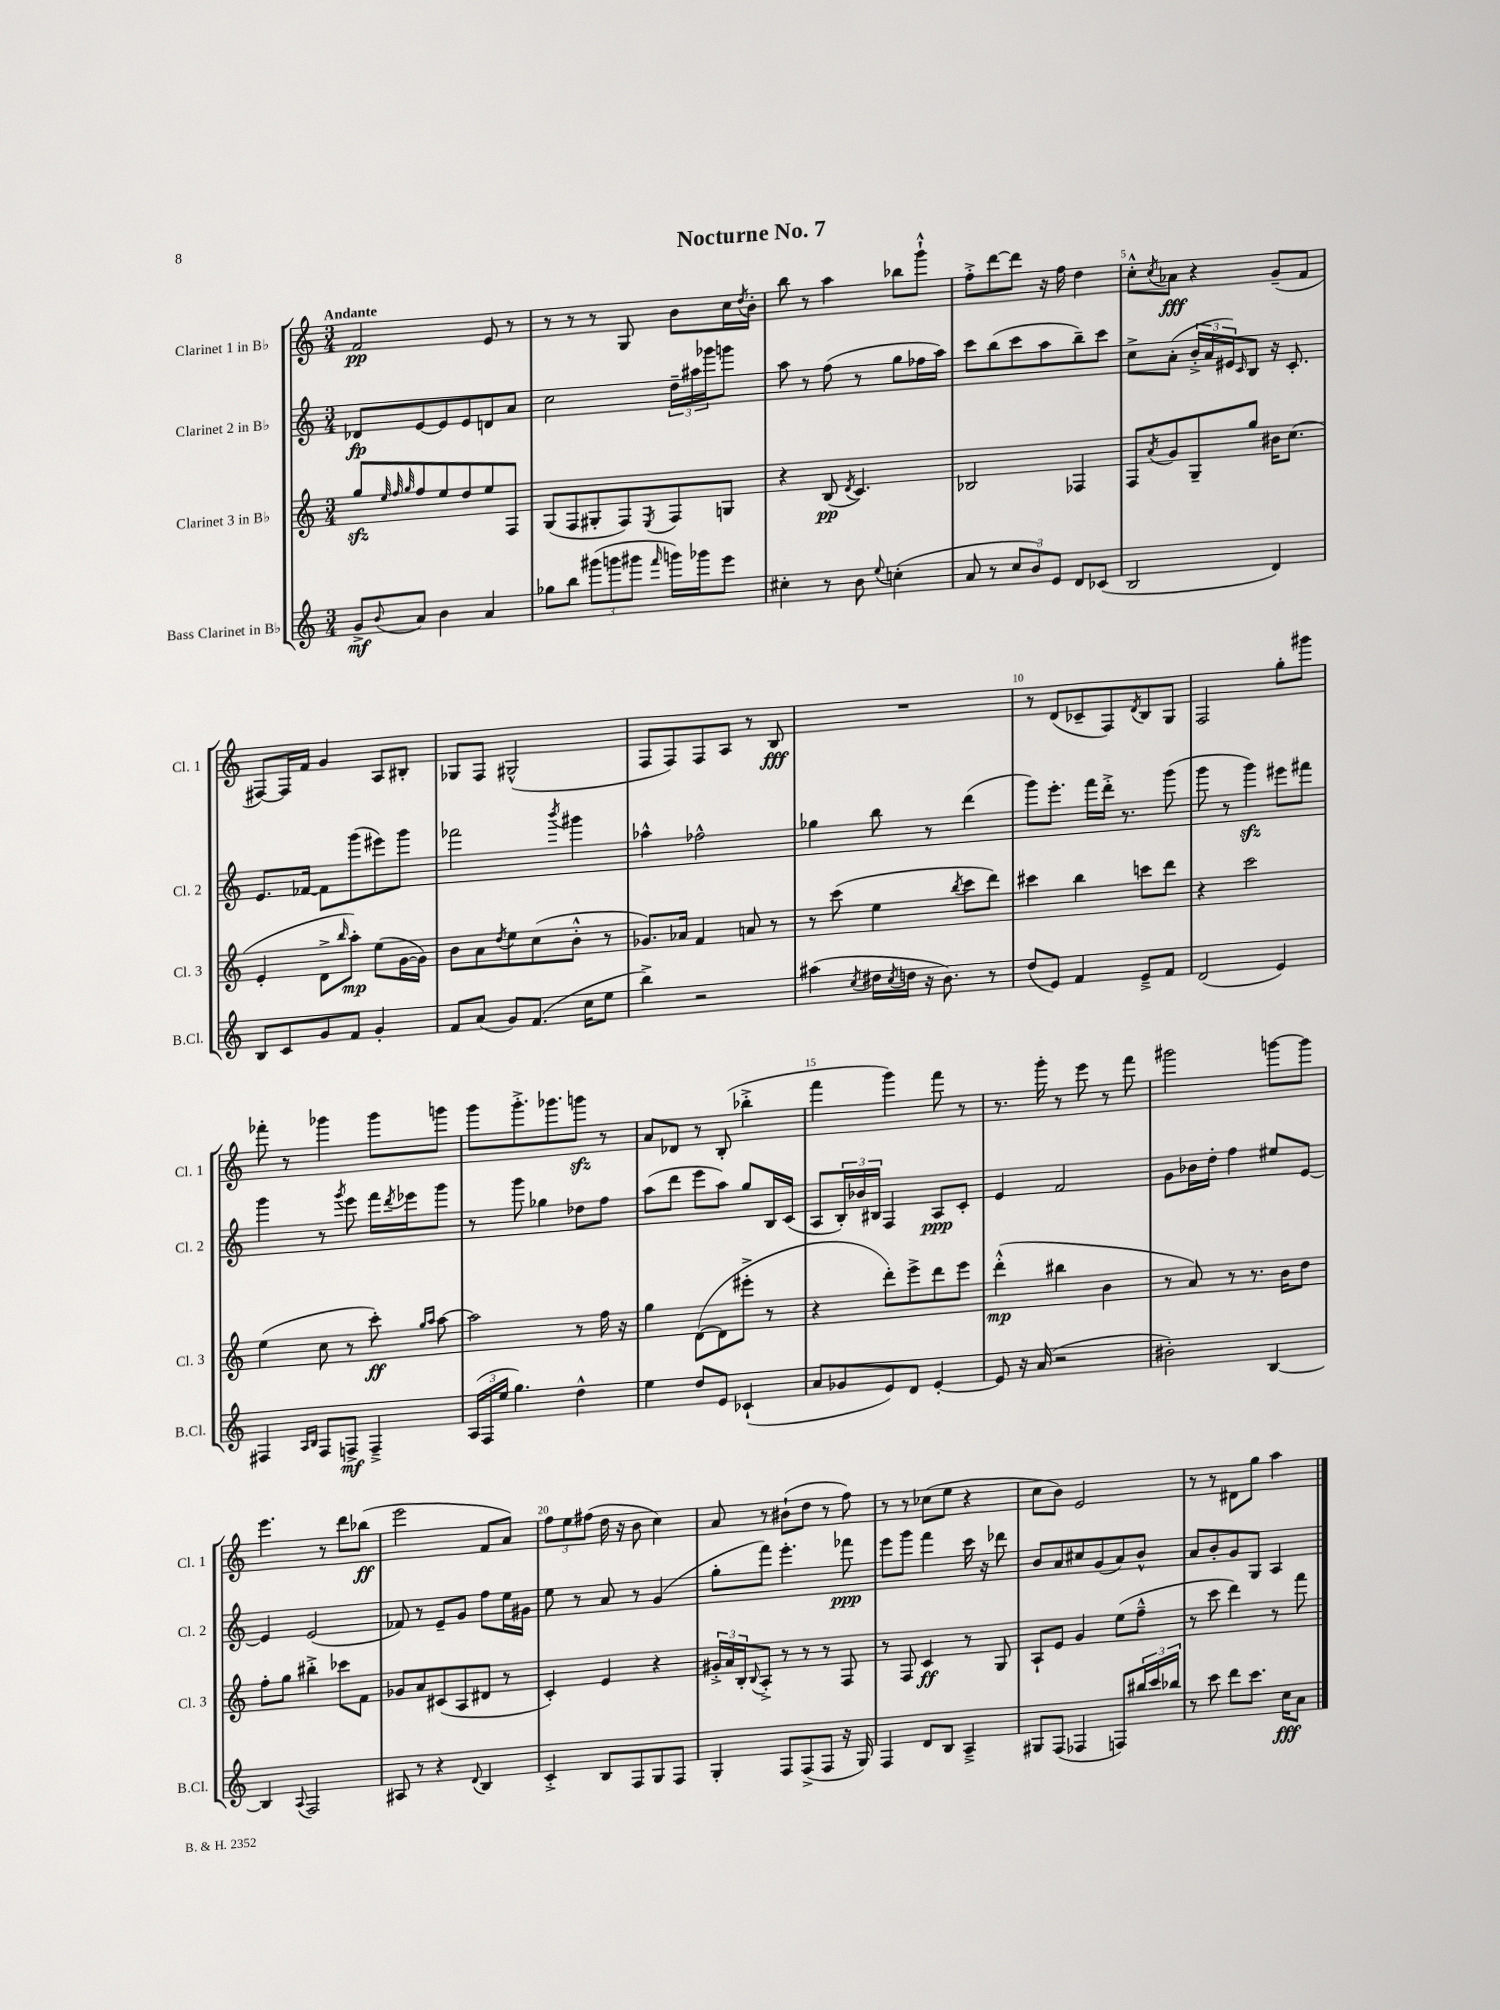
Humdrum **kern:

**kern	**kern	**kern	**kern
*staff4	*staff3	*staff2	*staff1
*clefG2	*clefG2	*clefG2	*clefG2
*k[]	*k[]	*k[]	*k[]
*M3/4	*M3/4	*M3/4	*M3/4
8g^/L	8gg/L	8d-/L	2f/
.	32qqee/	.	.
.	32qqff/	.	.
8qqb/	32qqgg/	.	.
8a/J	8ff/	[8e/	.
4b\	8ee/	8e/]	.
.	8dd/	8e/	.
4a/	8ee/	8d/	8e/
.	8F/J	8a/J	8r
=	=	=	=
8gg-\L	(8G/L	2cc\	8r
8bb\J	8F/	.	8r
(12ggg#\L	8G#'/	.	8r
12ggg\	.	.	.
.	8F/)	.	8G/
12ggg#\J	.	.	.
16qqfff/	8qE/	.	.
16ggg\LL)	8F/	24dd~\LL	8b\L
.	.	24aa#\	.
16ggg-\J	.	.	.
.	.	24ggg-\J	.
8eee\J	8G/J	8ggg\J	16cc\L
.	.	.	8qdd/
.	.	.	16b'\JJ
=	=	=	=
4cc#'\	4r	8aa\	8bb\
.	.	8r	8r
8r	(8B/	(8ff\	4aa\
.	8qd/	.	.
8b\	4.c/)	8r	.
8qqee/	.	.	.
(4cc'\	.	8gg\L	8bb-\L
.	.	16ff-\L	8ggg`^^\J
.	.	16aa\JJ)	.
=	=	=	=
8a/	2B-/	8ccc\L	8ff'^\L
8r	.	(8bb\	[8ddd\
12cc/L	.	8ccc\	8ddd\]J
12b/)	.	.	.
.	.	8aa\	16r
12e/J	.	.	.
.	.	.	16ff\
8d/L	4F-/	8bb~\)	4dd\
(8c-/J	.	8ccc\J	.
=	=	=	=
2B/	8F/L	8cc^\L	8cc'^^\L
.	8qa/	.	8qcc/
.	8g/	(8a'\J	8a-\J
.	8G~/	24b'^/LL	4r
.	.	24a/	.
.	.	24e#/J)	.
.	.	16qqc/	.
.	8gg/J	8B/J	.
4d/)	16b#\LK	16r	(8g~/L
.	(8.cc\J	8.c'/	.
.	.	.	8f/J
=	=	=	=
8B/L	4e'/	8.e/L	[8F#/L)
8c/	.	.	16F#/]L
.	.	[16f-/Jk	16f/JJ
8g/	8d^\L	8f-\]L	4g/
.	16qqbb/	.	.
8f/J	8aa'\J)	(8ggg\	.
4g'/	(8ee\L	8eee#\)	8A/L
.	[16g\L	8ggg\J	8B#'/J
.	16g\]JJ)	.	.
=	=	=	=
8f/L	8b\L	2fff-\	8G-/L
(8a/J	8a\	.	8F/J
.	8qdd/	.	.
8g/L)	8ee\	.	(2G#^^/
(8.f/J	(8cc\	.	.
.	.	8qbbb/	.
.	8b'^^\J	4ggg#\	.
16cc\LK	.	.	.
8ee\J	8r	.	.
=	=	=	=
4bb^\)	8.g-/L)	4aa-^^\	8F/L
.	.	.	8F/)
.	16a-/Jk	.	.
2r	4f/	2ff-^^\	8F/
.	.	.	8A/J
.	8a/	.	8r
.	8r	.	8B/
=	=	=	=
(4aa#\	8r	4gg-\	2.r
.	(8ccc\	.	.
8qcc/	.	.	.
16dd#\LL	4ee\	8bb\	.
8qcc/	.	.	.
16dd\JJ	.	.	.
16r	.	8r	.
8.b\)	.	.	.
.	8qbb/	.	.
.	8ccc\L	(4ddd\	.
8r	8ddd\J)	.	.
=	=	=	=
(8dd/L	4ccc#\	8ggg\L)	8r
8e/J)	.	8.eee'\J	(8d/L
4f/	4bb\	.	8c-~/
.	.	16fff\LL	.
.	.	16ddd'^\JJ	8F/)
.	.	8.r	.
.	.	.	8qd/
8e~^/L	8ccc\L	.	8B/
8f/J	8ddd\J	(8ggg\	8G/J
=	=	=	=
(2d/	4r	8ggg\	2F/
.	.	8r	.
.	2ccc\	4ggg\)	.
4e/)	.	8eee#\L	8gg'\L
.	.	8fff#\J	8ggg#\J
=	=	=	=
4F#/	(4ee\	4ggg\	8fff-'\
.	.	.	8r
16qqA/LL	.	.	.
16qqB/JJ	.	.	.
8F#/L	8cc\	8r	4ggg-\
.	.	8qggg/	.
8F^/J	8r	8eee\	.
4F~^/	8ccc'\)	16fff\LL	8ggg-\L
.	.	8qddd/	.
.	.	16eee-\J	.
.	16qqgg/LL	.	.
.	16qqaa/JJ	.	.
.	[8aa\	8ggg\J	8ggg\J
=	=	=	=
(24A/LL	2aa\]	8r	8ggg\L
24F/	.	.	.
24ee/JJ	.	.	.
4.gg\)	.	8ggg\	8.ggg'^\
.	.	4gg-\	.
.	.	.	8.ggg-\
4dd^^\	8r	8dd-\L	8ggg\J
.	16ff\	8ff\J	8r
.	16r	.	.
=	=	=	=
4ee\	4gg\	(8aa\L	8a/L
.	.	8ddd\J	8d-/J
8dd/L	([8d\L	8eee\L	8r
8e/J	8d\]	8aa\J)	(8B'/
(4c-`/	8eee#'^\J	8gg/L	4bb-'^\
.	8r	16B/L	.
.	.	(16c/JJ	.
=	=	=	=
8a/L	4r	8A/L	4fff\
8g-/	.	24B'/L)	.
.	.	24b-/	.
.	.	24B#/JJ	.
8e/)	8ddd'\L)	4F/	4ggg\)
8d/J	8eee^\	.	.
[4e'/	8ddd\	8A/L	8fff\
.	8eee\J	8c'/J	8r
=	=	=	=
8e/]	(4ddd'^^\	4e/	8.r
16r	.	.	.
(16a/	.	.	16ggg'\
2r	4bb#\	2f/	8r
.	.	.	8eee\
.	4b\	.	8r
.	.	.	8fff\
=	=	=	=
2b#'\)	8r	8g\L	2ggg#\
.	8a/)	16b-\L	.
.	.	16dd'\JJ	.
.	8r	4ff\	.
.	8.r	.	.
[4B/	.	8ee#/L	[8ggg\L
.	16b\LK	.	.
.	8dd\J	[8e/J	8ggg\]J
=	=	=	=
4B/]	8ff'\L	4e/]	4.eee\
.	8gg\J	.	.
8qqA/	.	.	.
2F/	4bb#'^\	(2e/	.
.	.	.	8r
.	8ccc-\L	.	8ddd\L
.	8f\J	.	(8bb-\J
=	=	=	=
8A#/	8g-/L	8f-/)	2eee\
8r	8a/	8r	.
4r	(8c#/	8e~/L	.
.	8A/	8g/J	.
8qqd/	.	.	.
4B/	8d#/J	8ff\L	8f/L
.	8r	16ee\L	8a/J)
.	.	16g#\JJ	.
=	=	=	=
4c'^/	4c'/)	8ee\	12ff\L
.	.	.	12ee\
.	.	8r	.
.	.	.	(12ff#\J
8B/L	4e/	8a/	16dd\
.	.	.	16r
8F/	.	8r	8b\
8G/	4r	(4g/	4cc\)
8F/J	.	.	.
=	=	=	=
4G'/	24g#'^/LL	8gg'\L	8a/
.	24a/	.	.
.	24B'/J	.	.
.	8qqB/	.	.
.	8A'^/J	8fff\J)	8r
8F/L	8r	4.eee'\	(8b#`\L
(8F^/	8r	.	8dd\J
8F/J	8r	.	8r
16r	8F/	8fff-\	8ff\)
16G/)	.	.	.
=	=	=	=
4F/	8r	8eee\L	8r
.	8F/	8ggg\J	8r
8d/L	4c/	4fff\	(8cc-\L
8B/J	.	.	8ee\J
4A~^/	8r	16ccc\	4r
.	.	16r	.
.	8G/	8ddd-\	.
=	=	=	=
8G#/L	8A`/L	8b/L	8cc\L
(8F/J	8e/J	8a/	8b\J)
4F-/	4g/	8cc#/	2e/
.	.	(8g/	.
8F/L)	(8ee\L	8a/)	.
24bb#/L	8ff~^^\J	8b^^/J	.
24ccc/	.	.	.
24bb-/JJ	.	.	.
=	=	=	=
8r	8r	8a/L	8r
8ccc\	8ccc\	8b'/	8r
8ddd\L	4ddd\)	8g/	8d#\L
8.ccc\J	.	8G/J	8gg\J
.	8r	4A/	4aa\
16cc\LK	.	.	.
8a\J	8fff\	.	.
==	==	==	==
*-	*-	*-	*-
